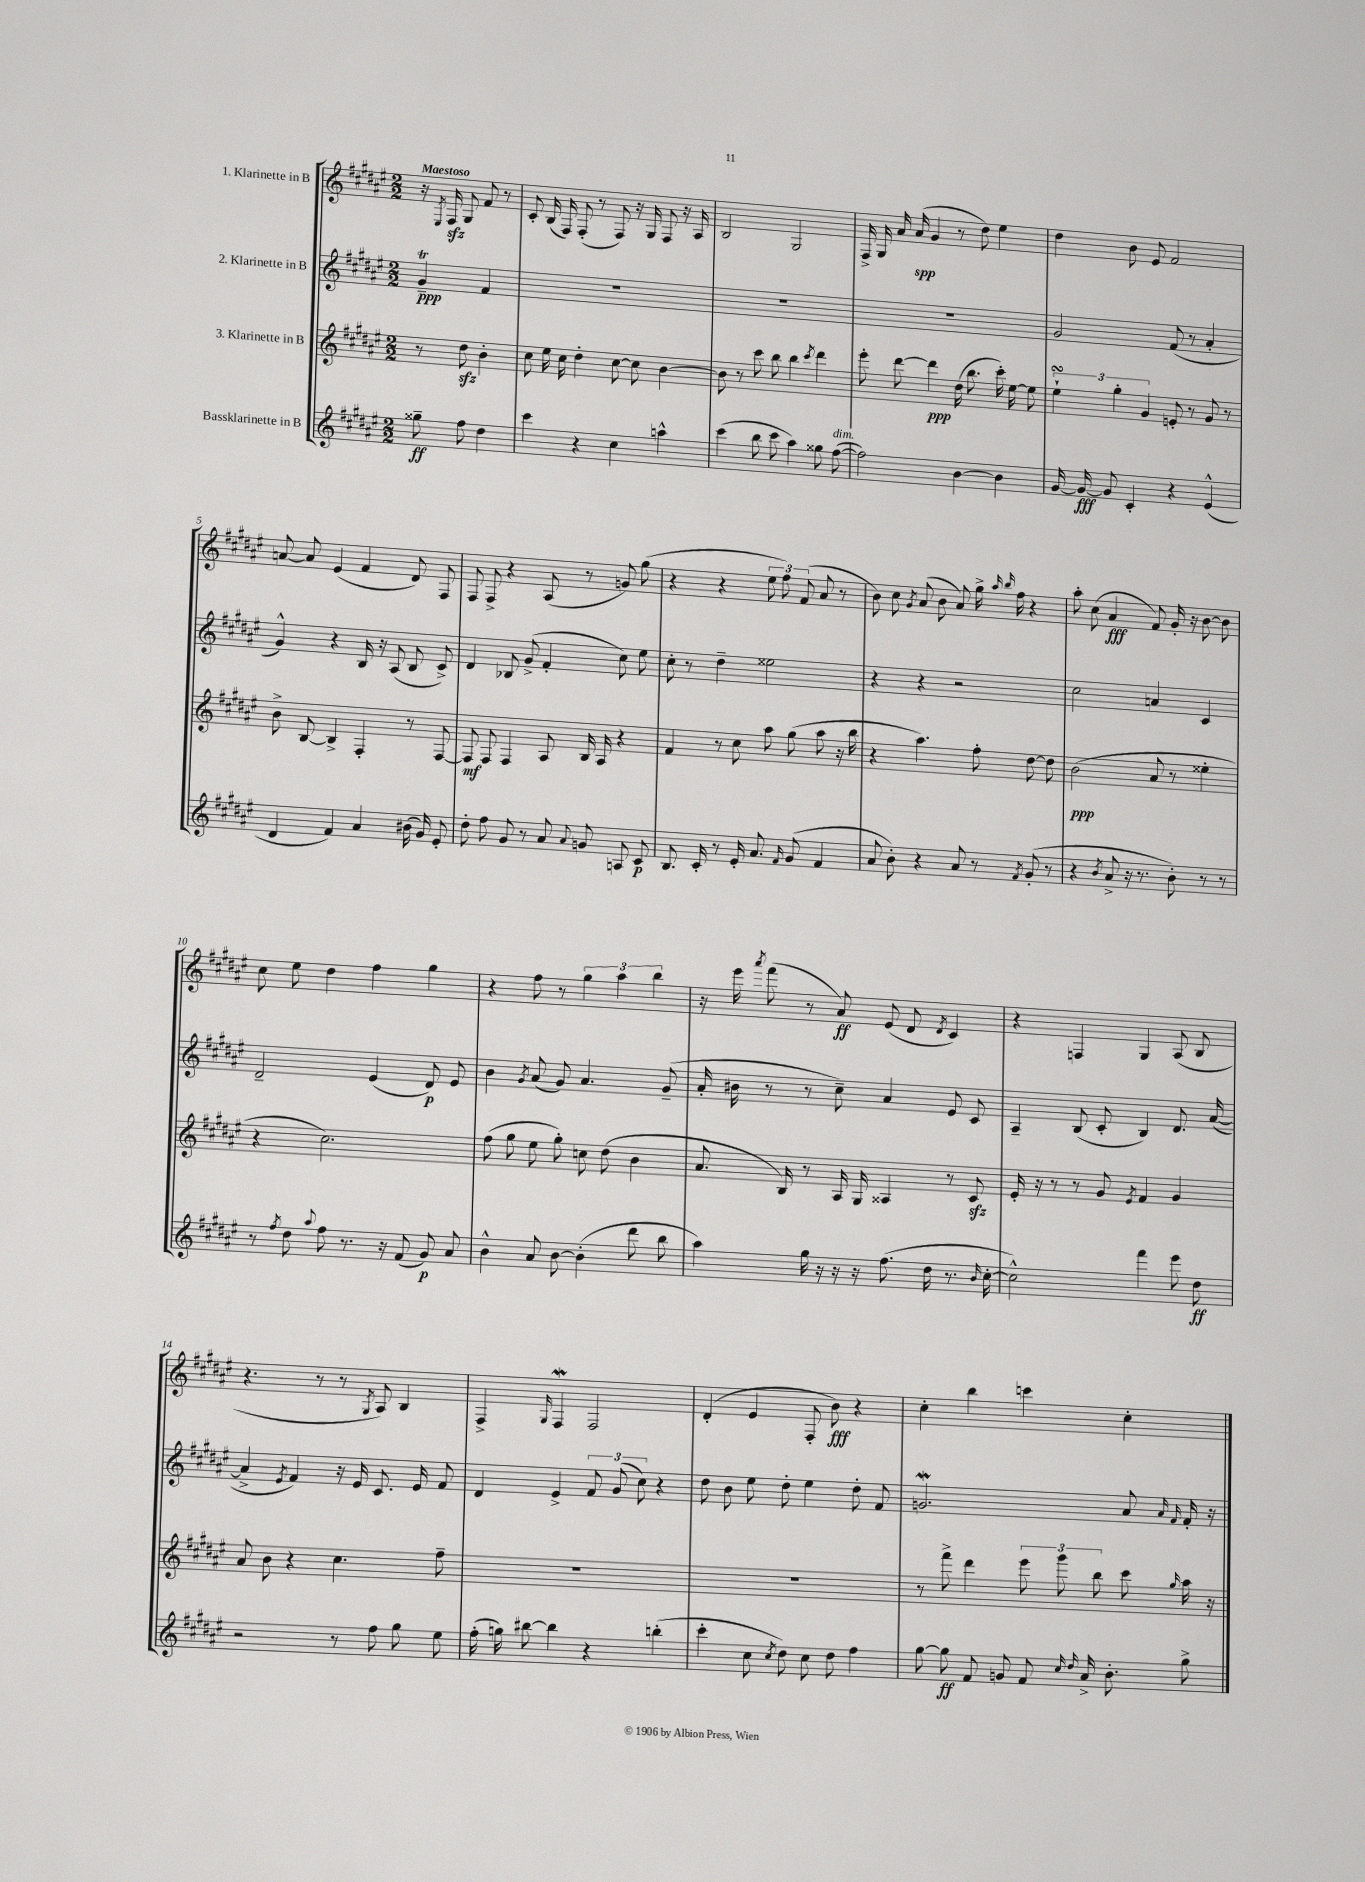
<<
\new StaffGroup <<
\new Staff = "s0" \with { instrumentName = "1. Klarinette in B" } {
    \clef treble \key fis \major \numericTimeSignature \time 2/2 \partial 2 \tempo "Maestoso"
    \autoBeamOff r16 \acciaccatura { eis8 } fis16\sfz gis8 fis'8 r8 |
    cis'8-. b16( fis16) fis8-.( r8 fis8) r16 gis16 fis8 r16 ais16 |
    b2 gis2 |
    fis16-> gis16 ais'16 ais'16\spp( gis'4 r8 dis''8) eis''4 |
    dis''4 b'8 eis'8 fis'2 |
    a'8~ a'8 eis'4( fis'4 dis'8) fis8 |
    fis8 fis8-> r4 ais8( r8 g'8) gis''8( |
    r4 r4 \tuplet 3/2 { eis''8 fis''8) fis'8( } ais'8 r8 |
    b'8) cis''8 \acciaccatura { gis'8 } ais'8( b'8 ais'8) gis''16-> \grace { ais''16 b''16 } fis''16 r4 |
    ais''8-. cis''8( ais'4\fff fis'8) gis'16-. r16 b'8~ b'8 |
    cis''8 eis''8 dis''4 fis''4 gis''4 |
    r4 fis''8 r8 \tuplet 3/2 { gis''4 ais''4 b''4 } |
    r16 eis'''16 \acciaccatura { ais'''8 } fis'''8( r8 ais'8\ff) eis'8( dis'8 \acciaccatura { dis'8 } cis'4) |
    r4 f4 gis4 ais8( b8 |
    r4. r8 r8 \acciaccatura { gis8 } ais8) b4 |
    fis4-> \grace { gis16 } fis4\mordent fis2 |
    dis'4-.( eis'4 fis8-. b'8\fff) r4 |
    cis''4-. b''4 c'''4 cis''4-. \bar "|." |
}
\new Staff = "s1" \with { instrumentName = "2. Klarinette in B" } {
    \clef treble \key fis \major \numericTimeSignature \time 2/2 \partial 2
    \autoBeamOff gis'4--\trill\ppp fis'4 |
    R1 |
    R1 |
    R1 |
    gis'2 fis'8( r8 ais'4-. |
    gis'4-^) r4 b16 r16 ais8( b8 cis'8->) |
    dis'4 bes8 gis'8->( fis'4-. cis''8) eis''8 |
    cis''8-. r8 dis''4-- eisis''2 |
    r4 r4 r2 |
    cis''2 a'4 cis'4 |
    dis'2-- eis'4( dis'8\p) eis'8 |
    b'4 \acciaccatura { gis'8 } ais'8( gis'8) ais'4. gis'8--( |
    ais'16-. bis'16 r8 r8 cis''8--) ais'4 eis'8 cis'8 |
    ais4-- b8( cis'8-. b4) dis'8. ais'16~( |
    ais'4-> \acciaccatura { eis'8 } fis'4) r16 eis'16 cis'8. eis'16 fis'8 |
    dis'4 eis'4-> \tuplet 3/2 { fis'8 gis'8( cis''8) } r4 |
    dis''8 b'8 eis''8 dis''8-. eis''4 dis''8-. fis'8 |
    g'2.\mordent ais'8 \grace { ais'16 fis'16 } fis'16-. r16 \bar "|." |
}
\new Staff = "s2" \with { instrumentName = "3. Klarinette in B" } {
    \clef treble \key fis \major \numericTimeSignature \time 2/2 \partial 2
    \autoBeamOff r8 dis''8\sfz b'4-. |
    cis''8 eis''16 cis''16 dis''4-. cis''8~ cis''8 b'4~ |
    b'8 r8 cis'''8 b''8 b''4 \acciaccatura { cis'''8 } dis'''4 |
    eis'''8-. dis'''8~ dis'''4\ppp dis''16( b''8. cis'''16-.) eis''16~ eis''8 |
    \tuplet 3/2 { eis''4-!\turn gis''4-. gis'4 } e'8-. r8 gis'8 r8 |
    b'8-> b8~ b4-> fis4-. r8 fis8~ |
    fis8\mf fis8 fis4 ais8 b16 ais16 r4 |
    fis'4 r8 cis''8 ais''8 gis''8( ais''8 r16 b''16 |
    r4 ais''4.) fis''8-. dis''8~ dis''8 |
    b'2\ppp( ais'8 r8 eisis''4-. |
    r4 cis''2.) |
    fis''8( gis''8 eis''8 gis''8-.) c''8 dis''8( b'4 |
    ais'8. b16) r8 ais16 gis16 aisis4 r8 cis'8\sfz |
    eis'16-. r16 r8 r8 gis'8 \acciaccatura { eis'8 } fis'4 gis'4 |
    ais'8 b'8 r4 cis''4. fis''8-- |
    R1 |
    R1 |
    r8 fis'''8-> dis'''4 \tuplet 3/2 { eis'''8 gis'''8 b''8 } cis'''8 \grace { gis''16 } ais''16 r16 \bar "|." |
}
\new Staff = "s3" \with { instrumentName = "Bassklarinette in B" } {
    \clef treble \key fis \major \numericTimeSignature \time 2/2 \partial 2
    \autoBeamOff gisis''8--\ff fis''8 dis''4 |
    cis'''4 r4 cis''4 a''4-^ |
    cis'''4( b''8 cis'''8 ais''4) gisis''8 fis''8~^\markup { \italic "dim." }( |
    fis''2) b'4~ b'4 |
    gis'16~ gis'16~\fff gis'8 cis'4-. r4 eis'4-^( |
    dis'4 fis'4) ais'4 bis'16( gis'16) eis'8-. |
    dis''8-. fis''8 gis'8 r8 ais'8 \appoggiatura { ais'8 } g'8 a8 cis'8\p |
    b8. cis'16-. r8 eis'16-. ais'8. \grace { fis'16 } gis'8( fis'4 |
    ais'8 b'8-.) r4 ais'8 r8 \acciaccatura { fis'8 } gis'8-.( r8 |
    r4 \acciaccatura { b'8 } ais'8-> r16 r8. b'8-.) r8 r8 |
    r8 \acciaccatura { fis''8 } dis''8 \appoggiatura { ais''8 } fis''8 r8. r16 fis'8( gis'8\p) ais'8 |
    b'4-^ ais'8 b'8~ b'4-.( dis'''8 b''8 |
    ais''4) gis''16 r16 r16 r16 fis''8.( dis''16 r8. \grace { b'16 } cis''16~-. |
    cis''2-^) fis'''4 eis'''8 dis''8\ff |
    r2 r8 fis''8 gis''8 eis''8 |
    fis''16-.( g''16) bis''8~ bis''4 r4 b''4-.( |
    cis'''4-. cis''8 \acciaccatura { cis''8 } dis''8) cis''8 dis''8 fis''4 |
    gis''8~ gis''8\ff fis'8 g'8 fis'8 \grace { cis''16 dis''16 } ais'16-> b'8.-. gis''8-> \bar "|." |
}
>>
>>
